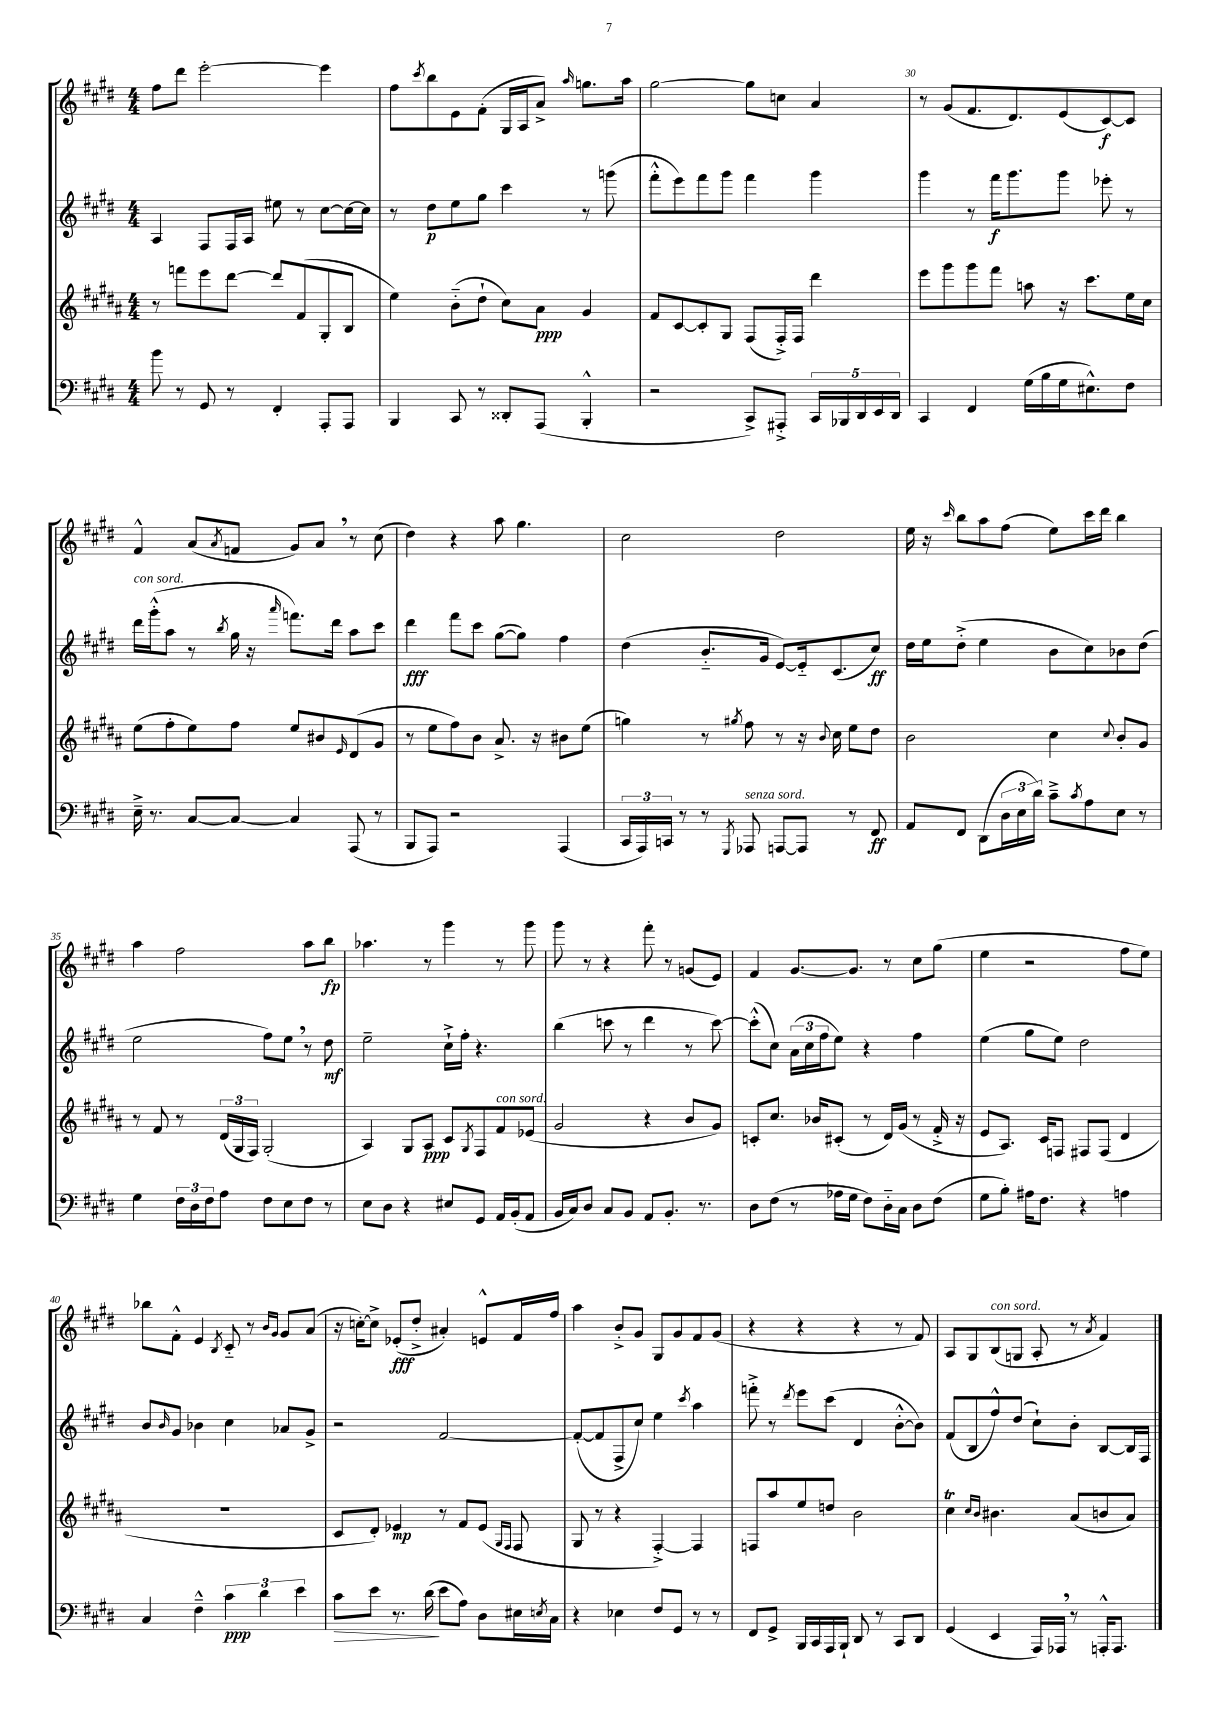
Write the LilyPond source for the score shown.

<<
\new StaffGroup <<
\new Staff = "s0" {
    \clef treble \key e \major \numericTimeSignature \time 4/4
    fis''8 dis'''8 e'''2~-. e'''4 |
    fis''8 \acciaccatura { cis'''8 } b''8 e'8 fis'8-.( gis16 a16 a'8->) \grace { a''16 } g''8. a''16 |
    gis''2~ gis''8 c''8 a'4 |
    r8 gis'8( fis'8. dis'8.) e'8( cis'8~\f) cis'8 |
    fis'4-^ a'8( \acciaccatura { a'8 } f'8 gis'8) a'8 \breathe r8 cis''8( |
    dis''4) r4 a''8 gis''4. |
    cis''2 dis''2 |
    e''16 r16 \grace { cis'''16 } b''8 a''8 fis''8( e''8) cis'''16 dis'''16 b''4 |
    a''4 fis''2 a''8 b''8\fp |
    aes''4. r8 gis'''4 r8 gis'''8 |
    gis'''8 r8 r4 fis'''8-. r8 g'8( e'8) |
    fis'4 gis'8.~ gis'8. r8 cis''8 gis''8( |
    e''4 r2 fis''8 e''8) |
    bes''8 fis'8-.-^ e'4 \acciaccatura { b8 } cis'8-_ r8 \grace { b'16 gis'16 } gis'8 a'8( |
    r16 c''16~-.) c''8-> ees'8-.\fff( dis''8-.-> ais'4-.) e'8-^ fis'16 fis''16 |
    a''4 b'8-.-> gis'8 gis8 gis'8 fis'8 gis'8( |
    r4 r4 r4 r8 fis'8) |
    a8 gis8 b8^\markup { \italic "con sord." }( g8 a8-. r8 \acciaccatura { a'8 } fis'4) \bar "|." |
}
\new Staff = "s1" {
    \clef treble \key e \major \numericTimeSignature \time 4/4
    a4 fis8 fis16 a16 eis''8 r8 cis''8~ cis''16~ cis''16 |
    r8 dis''8\p e''8 gis''8 cis'''4 r8 g'''8( |
    fis'''8-.-^ e'''8) fis'''8 gis'''8 fis'''4 gis'''4 |
    gis'''4 r8 fis'''16\f gis'''8. gis'''8 ees'''8-. r8 |
    dis'''16^\markup { \italic "con sord." } gis'''16-.-^( a''8 r8 \acciaccatura { b''8 } gis''16 r16 \grace { a'''16 } f'''8.) dis'''16 a''8 cis'''8 |
    dis'''4\fff fis'''8 cis'''8 gis''8~( gis''8) fis''4 |
    dis''4( b'8.-_ gis'16 e'8~) e'16-_ cis'8.( cis''8\ff) |
    dis''16 e''16 dis''8-.->( e''4 b'8 cis''8) bes'8 dis''8( |
    e''2 fis''8) e''8 \breathe r8 dis''8\mf |
    e''2-- cis''16-!-> fis''16-. r4. |
    b''4( c'''8 r8 dis'''4 r8 c'''8~) |
    c'''8-.-^( cis''8) \tuplet 3/2 { a'16( cis''16 fis''16 } e''8) r4 fis''4 |
    e''4( gis''8 e''8) dis''2 |
    b'8 \grace { b'16 } gis'8 bes'4 cis''4 aes'8 gis'8-> |
    r2 fis'2~ |
    fis'8~-.( fis'8 fis8-> cis''8) e''4 \acciaccatura { cis'''8 } a''4 |
    f'''8-.-> r8 \acciaccatura { dis'''8 } e'''8 cis'''8( dis'4 b'8~-.-^ b'8) |
    fis'8( b8 fis''8-^) dis''8( cis''8-!) b'8-. b8~ b16 fis16 \bar "|." |
}
\new Staff = "s2" {
    \clef treble \key b \major \numericTimeSignature \time 4/4
    r8 f'''8 e'''8 dis'''8~ dis'''8 fis'8( gis8-. b8 |
    e''4) b'8-_( dis''8-! cis''8) ais'8\ppp gis'4 |
    fis'8 cis'8~ cis'8-. gis8 fis8( fis16-.->) fis16 dis'''4 |
    e'''8 gis'''8 gis'''8 fis'''8 a''8 r16 cis'''8. e''16 cis''16 |
    e''8( fis''8-. e''8) fis''8 e''8 bis'8 \grace { e'16 } dis'8( gis'8 |
    r8 e''8 fis''8) b'8 ais'8.-> r16 bis'8 e''8( |
    g''4) r8 \acciaccatura { gis''8 } fis''8 r8 r16 \appoggiatura { b'8 } cis''16 e''8 dis''8 |
    b'2 cis''4 \appoggiatura { cis''8 } b'8-. gis'8 |
    r8 fis'8 r8 \tuplet 3/2 { dis'16( gis16 fis16) } gis2-.( |
    ais4) gis8 ais8\ppp cis'8 \acciaccatura { gis8 } fis8 fis'8^\markup { \italic "con sord." } ees'8( |
    gis'2 r4 b'8 gis'8) |
    c'8-. cis''8. bes'16 cis'8-.( r8 dis'16) gis'16( r8 fis'16-.-> r16 |
    e'8 ais8.) cis'16 f8 fis8 fis8( dis'4 |
    R1 |
    cis'8 dis'8-.) ees'4\mp r8 fis'8 ees'8( \grace { gis16 fis16 } fis8 |
    gis8 r8 r4 fis4~-.->) fis4 |
    f8 ais''8 e''8 d''8 b'2 |
    cis''4\trill \grace { cis''16 b'16 } bis'4. ais'8( b'8 ais'8) \bar "|." |
}
\new Staff = "s3" {
    \clef bass \key e \major \numericTimeSignature \time 4/4
    b'8 r8 gis,8 r8 fis,4-. a,,8-. a,,8 |
    b,,4 cis,8 r8 disis,8-. a,,8( b,,4-.-^ |
    r2 cis,8->) ais,,8-.-> \tuplet 5/4 { cis,16 bes,,16 dis,16 e,16 dis,16 } |
    cis,4 fis,4 gis16( b16 gis16 eis8.-^) fis8 |
    e16---> r8. cis8~ cis8~ cis4 a,,8( r8 |
    b,,8 a,,8) r2 a,,4( |
    \tuplet 3/2 { cis,16 a,,16) c,16 } r8 r8 \acciaccatura { gis,,8 } aes,,8^\markup { \italic "senza sord." } a,,8~ a,,8 r8 fis,8\ff |
    a,8 fis,8 dis,8( \tuplet 3/2 { dis16 e16 dis'16) } cis'8---> \acciaccatura { cis'8 } a8 e8 r8 |
    gis4 \tuplet 3/2 { fis16 dis16 fis16 } a8 fis8 e8 fis8 r8 |
    e8 dis8 r4 eis8 gis,8 a,16 b,16-.( a,8 |
    b,16 cis16) dis8 cis8 b,8 a,8 b,8.-. r8. |
    dis8 fis8( r8 aes16 gis16 fis8) dis16-_ cis16 dis8 fis8( |
    gis8 b8-.) ais16 fis8. r4 a4 |
    cis4 fis4---^ \tuplet 3/2 { cis'4\ppp dis'4 e'4 } |
    cis'8\> e'8 r8. dis'16\!( e'8 a8) dis8 eis16 \acciaccatura { e8 } cis16 |
    r4 ees4 fis8 gis,8 r8 r8 |
    fis,8 gis,8-> b,,16 cis,16 a,,16 b,,16-! dis,8 r8 cis,8 dis,8 |
    gis,4( e,4 a,,16) aes,,16 \breathe r8 a,,16-.-^ a,,8. \bar "|." |
}
>>
>>
\layout { \context { \Score currentBarNumber = #27 \override BarNumber.break-visibility = ##(#f #t #t) barNumberVisibility = #(every-nth-bar-number-visible 5) } }
